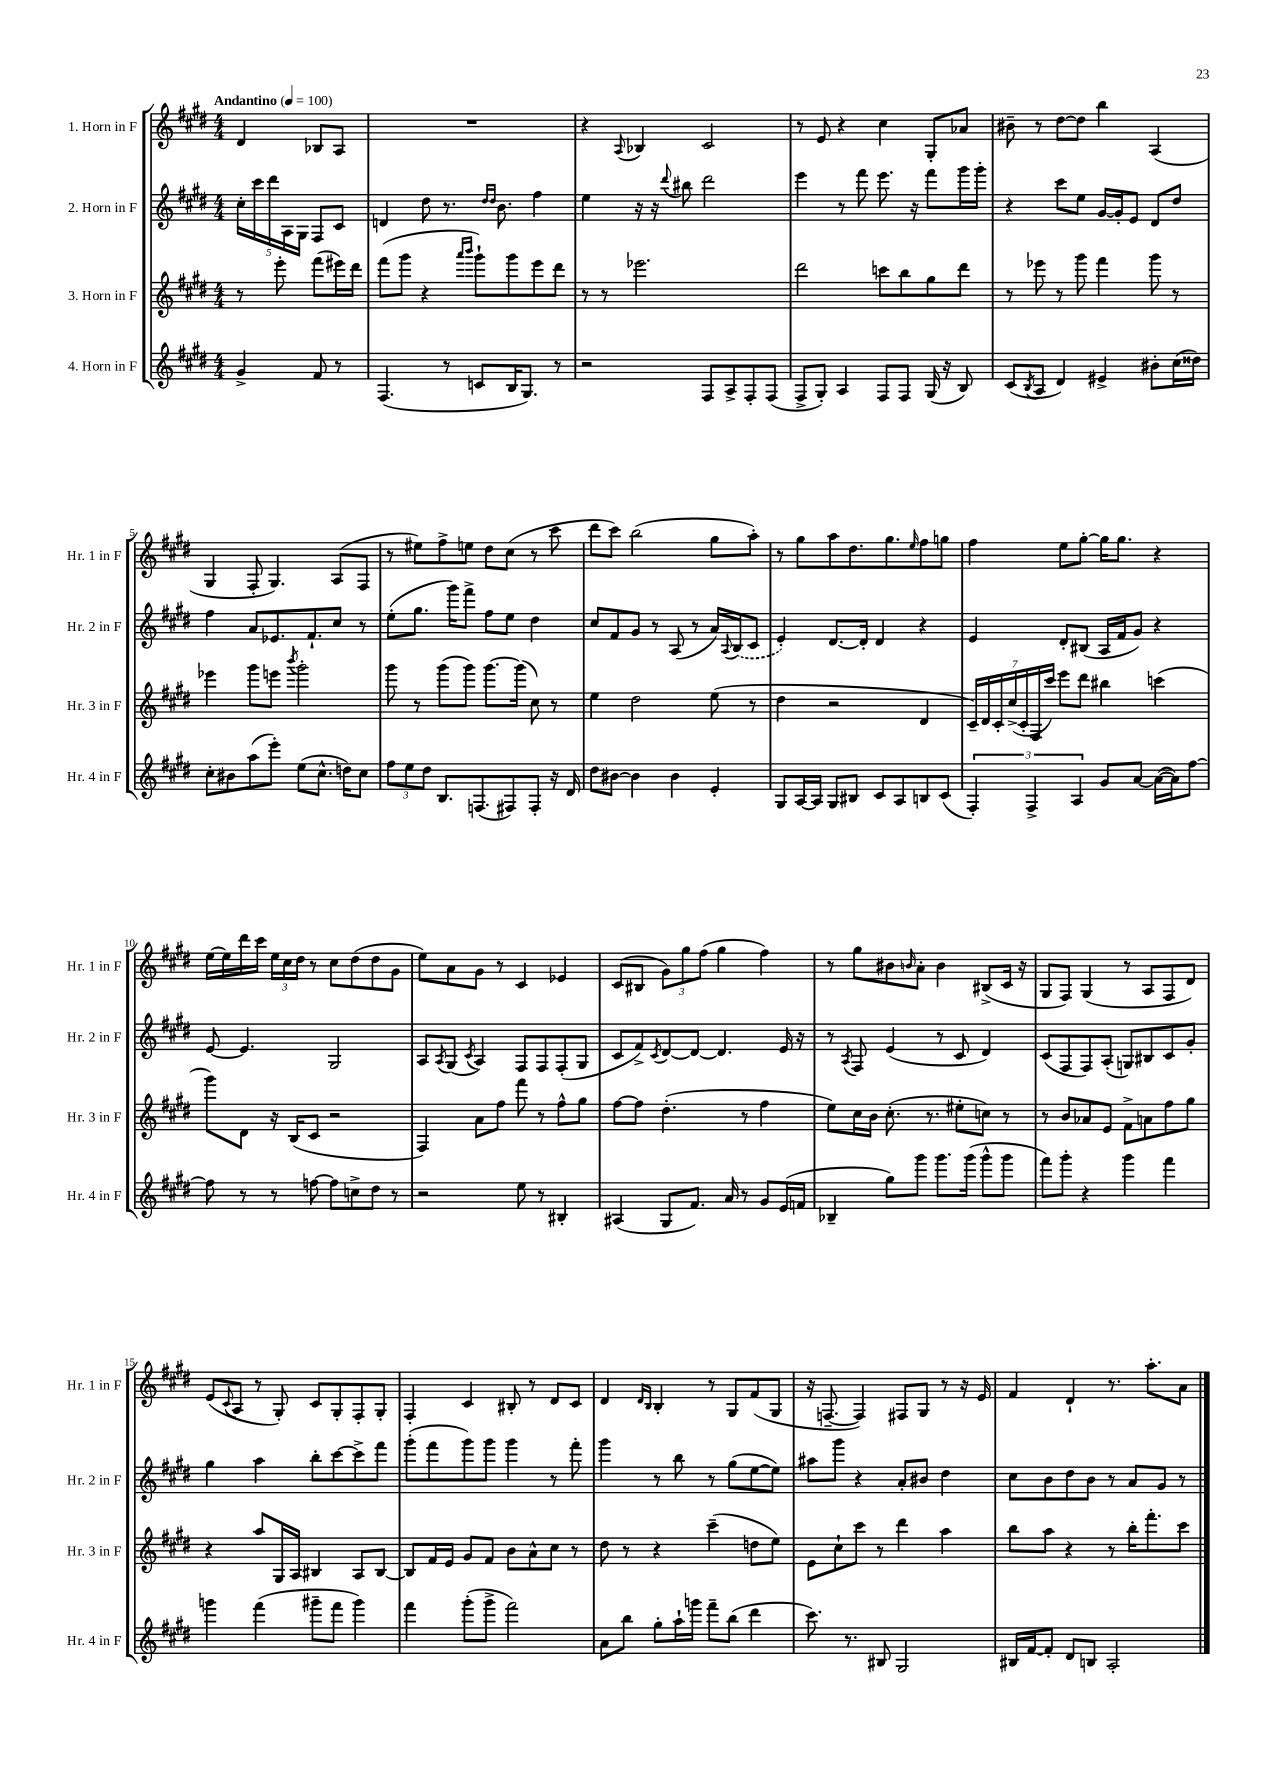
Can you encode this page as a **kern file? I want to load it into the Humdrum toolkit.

**kern	**kern	**kern	**kern
*staff4	*staff3	*staff2	*staff1
*clefG2	*clefG2	*clefG2	*clefG2
*k[f#c#g#d#]	*k[f#c#g#d#]	*k[f#c#g#d#]	*k[f#c#g#d#]
*M4/4	*M4/4	*M4/4	*M4/4
*MM100	*MM100	*MM100	*MM100
4g#^	8r	20cc#'	4d#
.	.	20ccc#	.
.	.	20ddd#	.
.	8eee'	.	.
.	.	20A	.
.	.	20G#	.
8f#	(8fff#	8F#	8B-
8r	16eee#)	8c#	8A
.	16ddd#	.	.
=	=	=	=
(4.F#	(8fff#	4d	1r
.	8ggg#	.	.
.	4r	8dd#	.
8r	.	8.r	.
.	16qqaaa	.	.
.	16qqbbb	.	.
8c	8ggg#`)	.	.
.	.	16qqdd#	.
.	.	16qqdd#	.
.	.	8.b	.
16B	8ggg#	.	.
8.G#)	.	.	.
.	8eee	4ff#	.
8r	8ddd#	.	.
=	=	=	=
2r	8r	4ee	4r
.	8r	.	.
.	.	.	8qqA
.	2.eee-	16r	4B-
.	.	16r	.
.	.	8qqddd#	.
.	.	8bb#	.
8F#	.	2ddd#	2c#
8A^	.	.	.
8F#'	.	.	.
(8F#	.	.	.
=	=	=	=
8F#^	2ddd#	4eee	8r
8G#')	.	.	8e
4A	.	8r	4r
.	.	8fff#	.
8F#	8ccc	8.eee	4cc#
8F#	8bb	.	.
.	.	16r	.
(16G#	8gg#	8fff#	8G#'
16r	.	.	.
8B)	8ddd#	16ggg#	8a-
.	.	16ggg#'	.
=	=	=	=
(8c#	8r	4r	8b#~
8qB	.	.	.
8A	8eee-	.	8r
4d#)	8r	8ccc#	[8dd#
.	8ggg#	8ee	8dd#]
4e#^	4fff#	[16g#	4bb
.	.	16g#']	.
.	.	8e	.
8b#'	8ggg#	8d#	(4A
(16cc#	8r	8dd#	.
16dd##)	.	.	.
=	=	=	=
8cc#'	4eee-	4ff#	4G#
8b#	.	.	.
(8aa	8ggg#	8a	8F#'
8eee')	8eee	8.e-	4.G#)
.	8qbbb	.	.
(8ee	2ggg#'	.	.
.	.	8.f#`	.
8.cc#^^	.	.	.
.	.	8cc#	(8A
16dd)	.	.	.
8cc#	.	8r	8F#
=	=	=	=
12ff#	8ggg#	(8ee'	8r
12ee	.	.	.
.	8r	8.gg#	8ee#)
12dd#	.	.	.
8.B	(8ggg#	.	8ff#^
.	.	16ggg#)	.
.	8ggg#)	8fff#^	8ee
(8.F	.	.	.
.	[8.ggg#	8ff#	8dd#
8F#)	.	8ee	(8cc#
.	(16ggg#]	.	.
8F#'	8cc#)	4dd#	8r
16r	8r	.	8ccc#
16d#	.	.	.
=	=	=	=
8dd#	4ee	8cc#	8ddd#
[8b#	.	8f#	8ccc#)
4b#]	2dd#	8g#	(2bb
.	.	8r	.
4b#	.	(8A	.
.	.	8r	.
4e'	(8ee	16a)	8gg#
.	.	8qqA	.
.	.	(16B	.
.	8r	8c#	8aa')
=	=	=	=
8G#	4dd#	4e')	8r
[16A	.	.	8gg#
16A]	.	.	.
8G#	2r	[8.d#	8aa
8B#	.	.	8.dd#
.	.	16d#']	.
8c#	.	4d#	.
.	.	.	8.gg#
8A	.	.	.
.	.	.	16qqee
8B	4d#	4r	8ff#
(8c#	.	.	8gg
=	=	=	=
6F#')	28c#~)	4e	4ff#
.	28d#	.	.
.	28c#'	.	.
.	(28cc#^	.	.
.	28c#'	.	.
6F#^	.	.	.
.	28F#	.	.
.	28ccc#)	.	.
.	8eee	8d#'	8ee
6A	.	.	.
.	8ddd#	(8B#	[8gg#'
8g#	4bb#	16A	16gg#]
.	.	16f#	8.gg#
[8a	.	8g#)	.
(16a_	(4ccc	4r	4r
16a])	.	.	.
[8ff#	.	.	.
=	=	=	=
8ff#]	8ggg#)	[8e	[16ee
.	.	.	16ee]
8r	8d#	4.e]	16ddd#
.	.	.	16ccc#
8r	16r	.	24ee
.	.	.	24cc#
.	(16B	.	.
.	.	.	24dd#
[8ff	8c#	.	8r
8ff]	2r	2G#	8cc#
8cc^	.	.	(8dd#
8dd#	.	.	8dd#
8r	.	.	8g#
=	=	=	=
2r	4F#)	8A	8ee)
.	.	8qA	.
.	.	(8G#	8a
.	.	8qc#	.
.	8a	4A)	8g#
.	8ff#	.	8r
8ee	8fff#	8F#	4c#
8r	8r	8F#	.
4B#'	8ff#^^	(8F#'	4e-
.	8gg#	8G#	.
=	=	=	=
(4A#	[8ff#	8c#	(8c#
.	8ff#]	8f#^)	8B#
.	.	8qc#	.
8G#	(4.dd#'	[8d#	12g#)
.	.	.	12gg#
8.f#)	.	8d#_	.
.	.	.	(12ff#
.	.	4.d#]	4gg#
16a	.	.	.
8r	8r	.	.
8g#	4ff#	.	4ff#)
(16e	.	16e	.
16f	.	16r	.
=	=	=	=
4B-~	8ee)	8r	8r
.	.	8qA	.
.	16cc#	8F#	8gg#
.	16b	.	.
8gg#)	(8.cc#'	(4e	8b#
.	.	.	16qqb
8ggg#	.	.	8a'
.	8.r	.	.
8.ggg#	.	8r	4b
.	8ee#'	8c#	.
(16ggg#	.	.	.
8ggg#^^	8cc)	4d#)	(8B#^
8ggg#	8r	.	16c#
.	.	.	16r
=	=	=	=
8fff#)	8r	(8c#	8G#
8ggg#'	8b	8F#	8F#)
4r	8a-	8F#)	(4G#
.	8e	(8A'	.
4ggg#	8f#^	8G)	8r
.	8a	8B#	8A
4fff#	8ff#	8c#	8F#
.	8gg#	8g#'	8d#)
=	=	=	=
4ggg	4r	4gg#	(8e
.	.	.	8qqc#
.	.	.	8A
(4fff#	8aa	4aa	8r
.	16G#	.	8G#')
.	16A	.	.
8ggg#~	4B#	8bb'	8c#
8fff#	.	[8ccc#	8G#'
4ggg#)	8A	8ccc#^]	8F#'
.	[8B#	8fff#	8G#'
=	=	=	=
4fff#	8B#]	(8ggg#'	4F#'
.	16f#	8fff#	.
.	16e	.	.
(8ggg#'	8g#	8ggg#)	4c#
8ggg#^	8f#	8ggg#	.
2fff#)	8b	4ggg#	8B#'
.	8a^^	.	8r
.	8cc#	8r	8d#
.	8r	8fff#'	8c#
=	=	=	=
8a	8dd#	4ggg#	4d#
8bb	8r	.	.
.	.	.	16qqd#
.	.	.	16qqB
8gg#'	4r	8r	4B'
16aa`	.	8bb	.
16ggg	.	.	.
8fff#~	(4ccc#~	8r	8r
(8bb	.	(8gg#	8G#
4ddd#	8dd	[8ee	(8f#
.	8ee)	8ee])	8G#
=	=	=	=
8.ccc#)	8e	8aa#	16r
.	.	.	[8.F~
.	8cc#`	8ggg#	.
8.r	.	.	.
.	8ccc#	4r	4F])
8B#	8r	.	.
2G#	4ddd#	8a'	8F#
.	.	8b#	8G#
.	4aa	4dd#	8r
.	.	.	16r
.	.	.	16e
=	=	=	=
16B#	8bb	8cc#	4f#
[16f#	.	.	.
8f#']	8aa	8b	.
8d#	4r	8dd#	4d#`
8B	.	8b	.
2A'	8r	8r	8.r
.	16bb'	8a	.
.	8.fff#'	.	8.aa'
.	.	8g#	.
.	8ccc#	8r	8a
==	==	==	==
*-	*-	*-	*-
